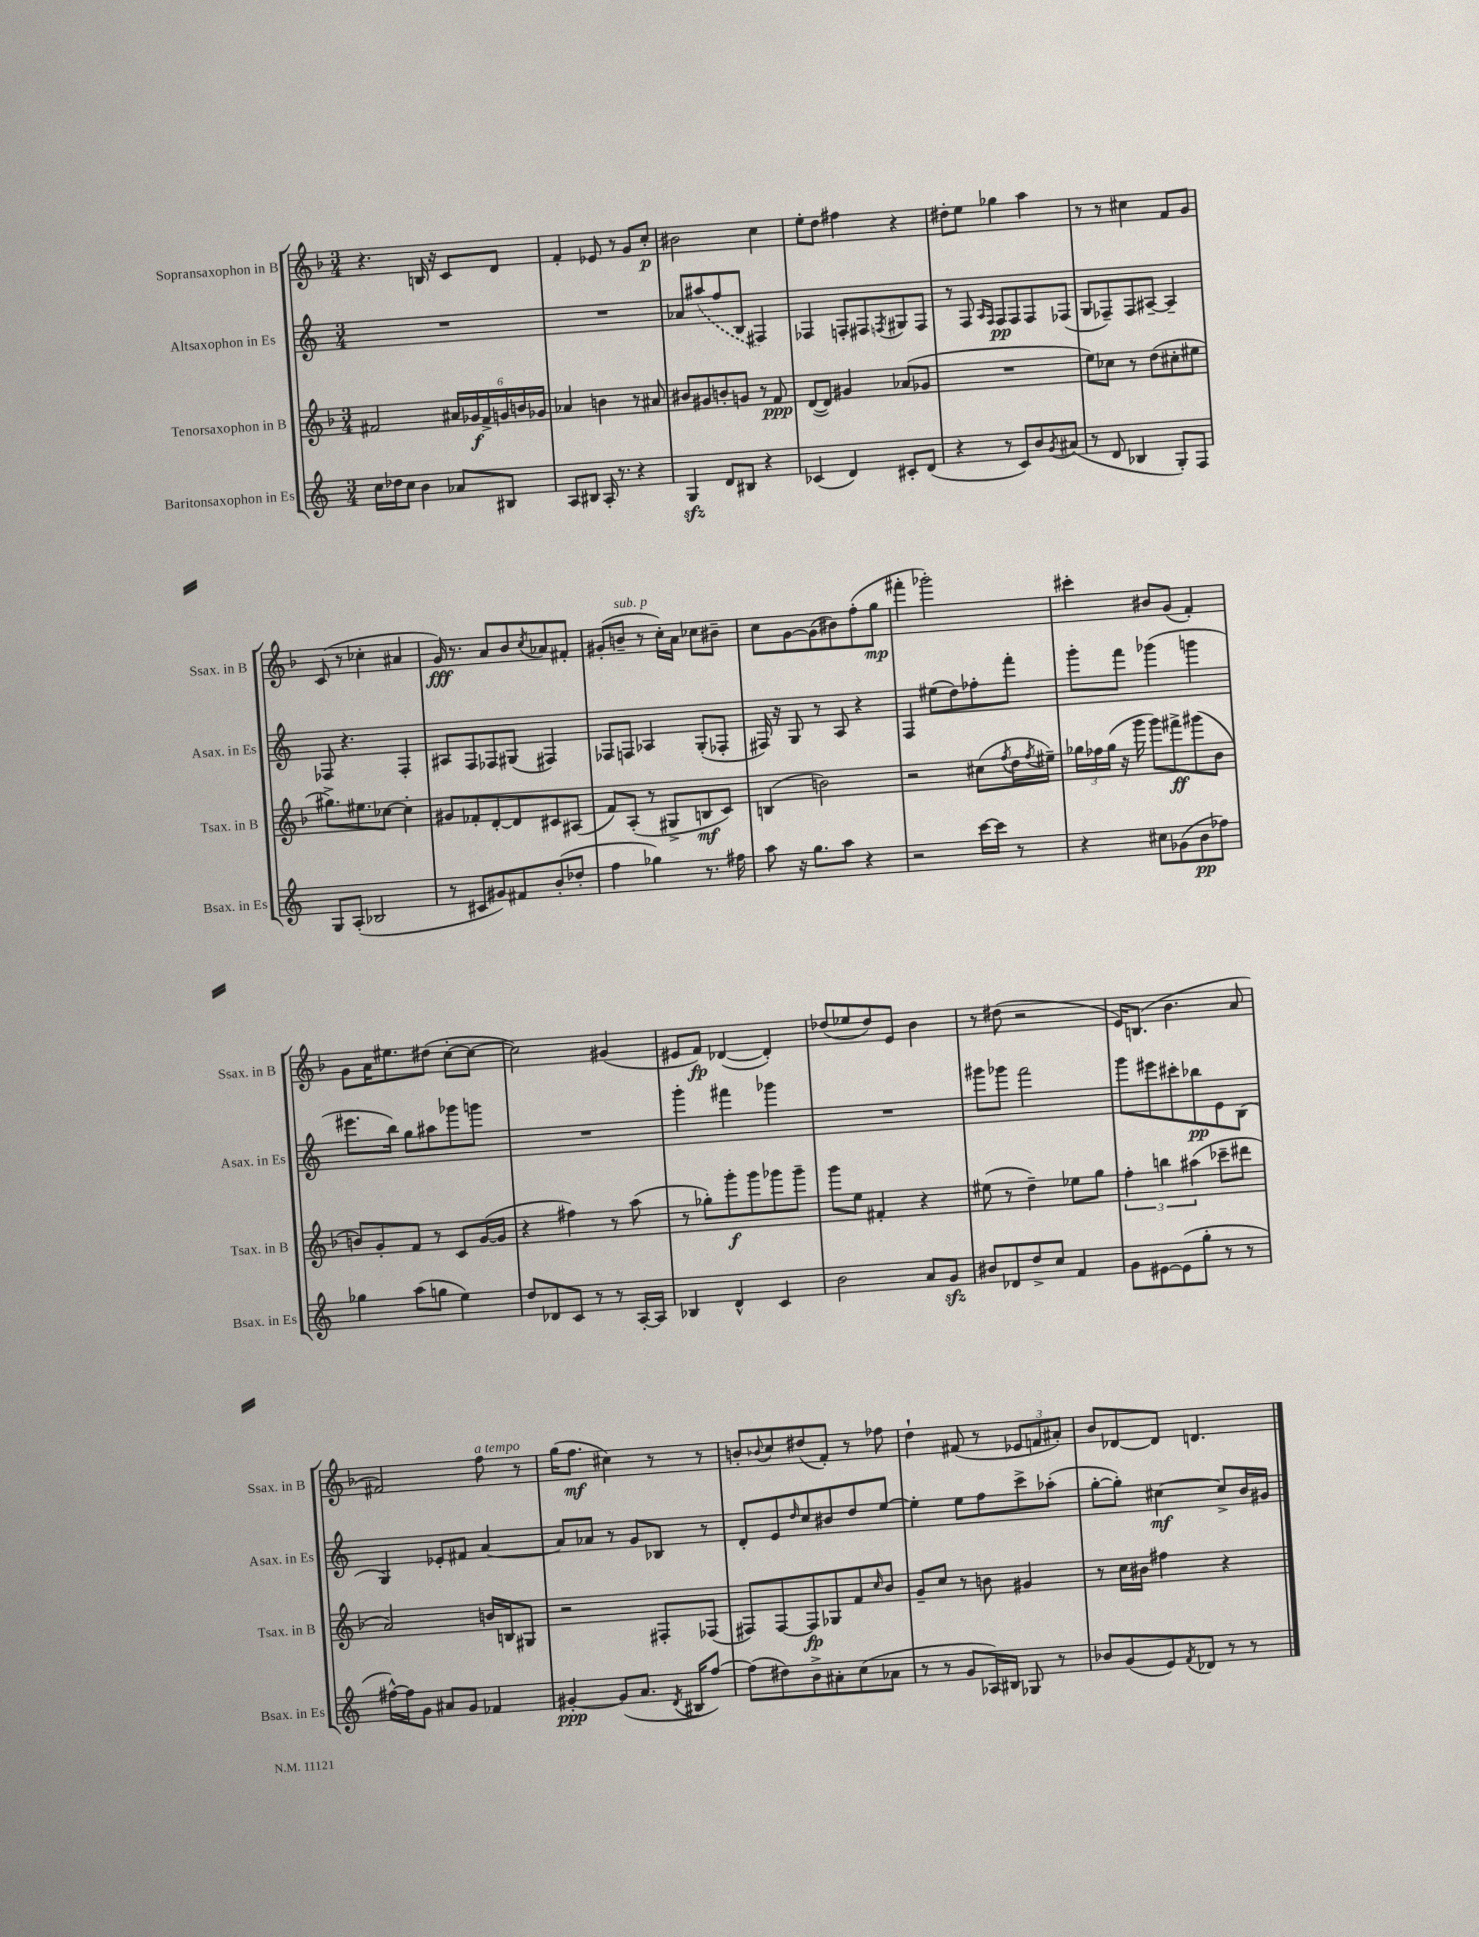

**kern	**kern	**kern	**kern
*staff4	*staff3	*staff2	*staff1
*clefG2	*clefG2	*clefG2	*clefG2
*k[]	*k[b-]	*k[]	*k[b-]
*M3/4	*M3/4	*M3/4	*M3/4
16cc\LL	2f#/	2.r	4.r
16dd-\J	.	.	.
8cc\J	.	.	.
4b\	.	.	.
.	.	.	16B/
.	.	.	16r
8a-/L	24a#/LL	.	8c/L
.	24g-/	.	.
.	24f#^/	.	.
8B#/J	24g/	.	8d/J
.	24b/	.	.
.	24g-/JJ	.	.
=	=	=	=
8A/L	4a-/	2.r	4f'/
8B#/J	.	.	.
16A'/	4b\	.	8e-/
8.r	.	.	.
.	.	.	8r
4r	8r	.	8g/L
.	8a#/	.	8cc'/J
=	=	=	=
4G/	8b#/L	8a-/L	2b#\
.	8g#/	(8aa#/	.
8d/L	8b'/	8ff/	.
8B#/J	8g/J	8B/J	.
4r	8r	4F#/)	4cc\
.	8f/	.	.
=	=	=	=
(4c-/	([8d/L	4F-/	8ee'\L
.	8d/]J)	.	8dd\J
4d/)	4g#/	8F'/L	4ff#\
.	.	8F#/	.
.	.	8qF/	.
8c#'/L	(8a-/L	8G#/	4r
(8d/J	8g-/J	8F/J	.
=	=	=	=
4r	2.r	8r	8dd#'\L
.	.	8F/	8ee\J
.	.	16qqA/LL	.
.	.	16qqF/JJ	.
8r	.	8F/L	4gg-\
8c/L)	.	8F/	.
8b/	.	8F/	4aa\
8qg/	.	.	.
(8a#/J	.	(8F-/J	.
=	=	=	=
8r	8ee\L)	8G/L	8r
8d/	8cc-\J	8F-~/)	8r
4B-/	8r	8F-/	4cc#\
.	(8dd\L	[8A#~/J	.
8G'/L)	8cc#'\	4A#~/]	8f/L
8F/J	8ee#\J	.	8g/J
=	=	=	=
8G/L	8.gg#^\L)	8F-/	(8c/
(8A'/J	.	4.r	8r
.	8.ee#\	.	.
2B-/	.	.	4cc-'\
.	[8cc-\J	.	.
.	4cc-'\]	4F-'/	4a#/
=	=	=	=
8r	8g#/L	8A#/L	16g/)
.	.	.	8.r
8c#/L	8f-'/	8F/	.
8g#/)	[8d'/	8F-/	8a/L
8f#/	8d/]	(8G#/J	8b-/
.	.	.	8qcc/
(8b'/	8c#/	4F#/)	8a-/
8dd-'/J	(8A#/J	.	8f#'/J
=	=	=	=
4ff\	8f/L)	8F-/L	(8g#'/L
.	(8A'/J	8F/J	8b~/J
4gg-\)	8r	4A-/	8r
.	8G#^/L	.	16cc'\LL)
.	.	.	16a\JJ
8.r	8B/	(8G'/L	8cc-\L
.	8c/J)	8F-'/J	8b#~\J
16ff#\	.	.	.
=	=	=	=
8aa\	(4B/	16F#/)	8cc\L
.	.	16r	.
16r	.	8G/	[8g\
8.gg\L	.	.	.
.	2b\)	8r	(8g\]
8aa\J	.	8A/	8b#\)
4r	.	4r	(8ff'\
.	.	.	8gg\J
=	=	=	=
2r	2r	4F/	4fff#'\
.	.	(8ee#\L	2ggg-'\)
.	.	8dd\)	.
[16ccc\LL	(8cc#\L	8ff-'\	.
16ccc\]JJ	.	.	.
.	8qff/	.	.
8r	16dd\L	8fff'\J	.
.	8qff/	.	.
.	16ee#~\JJ)	.	.
=	=	=	=
4r	24gg-\LL	8ggg'\L	4ccc#'\
.	24ff-\	.	.
.	(24gg-\JJ	.	.
.	16r	8fff\J	.
.	16ggg\	.	.
8cc#\L	8ggg\L)	(4ggg-\	8b#/L
(8g-\	8fff#^\	.	(8g/J
8b\	(8ggg#\	4ggg\	4f'/)
8ff-\J)	8b-\J	.	.
=	=	=	=
4gg-\	8b/L)	8.eee#\L	8g\L
.	8g'/	.	16a\K
.	.	16bb\Jk)	8.ee#\
(8aa\L	8f/J	8gg\L	.
8gg\J	8r	8aa#\	(8dd#\J
4ee\)	8c/L	8ggg-\	[8cc'\L
.	([16g/L	8ggg\J	8cc\_J
.	16g/]JJ	.	.
=	=	=	=
8dd/L	4r	2.r	2cc\])
8d-/	.	.	.
8c/J	4ff#\)	.	.
8r	.	.	.
8r	8r	.	(4g#/
[16A'/LL	(8aa\	.	.
16A/]JJ	.	.	.
=	=	=	=
4B-/	8r	4ggg'\	8e#/L
.	8gg-'\L)	.	8f/J)
4d^^/	8ggg'\	4fff#\	([4d-/
.	8ggg\	.	.
4c/	8ggg-\	4ggg-\	4d-'/])
.	8ggg-~\J	.	.
=	=	=	=
2b\	8ggg\L	2.r	(8dd-/L
.	8ee\J	.	8ee-/
.	4f#'/	.	8dd-/)
.	.	.	8e/J
8a/L	4r	.	4b-\
8g/J	.	.	.
=	=	=	=
8b#/L	(8ee#\	8ggg#\L	8r
8d-/	8r	8ggg-\J	(8dd#\
8dd^/	4dd~\)	2fff\	2r
8cc/J	.	.	.
4f/	8ee-\L	.	.
.	8gg\J	.	.
=	=	=	=
8g\L	6ff'\	8ggg\L	16e/LK)
.	.	.	(8.B/J
[8e#\	.	8eee#\	.
.	6bb\	.	.
(8e#\]	.	8ccc#'\	4.b-\
.	(6aa#\	.	.
8gg'\J	.	8bb-\	.
8r	8ccc-~\L	8e\	.
8r	8ddd#\J	(8B\J	8a/
=	=	=	=
[16ff#^^\LL)	2a/)	4G/)	2f#/)
16ff#\]J	.	.	.
8g\J	.	.	.
8a#/L	.	8e-'/L	.
8g/J	.	8f#/J	.
4f-/	16b/LL	[4a/	8ff\
.	16B/J	.	.
.	8G#/J	.	8r
=	=	=	=
[4g#'/	2r	8a/]L	(16gg\LK
.	.	.	8.ff\J
.	.	8a-/J	.
(8g#/]L	.	8r	4cc#\)
8.a/J	.	8g/L	.
.	8F#'/L	8B-/J	8r
8qd/	.	.	.
16B#/LK	.	.	.
[8ff/J)	(8F-/J	8r	8r
=	=	=	=
(8ff\]L	8F#/L)	8d'/L	8b'/L
.	.	.	8qqb-/
8dd#\)	[8F#/	8e/	8cc/
.	.	16qqdd/	.
8b^\	8F#/]	8cc/	(8dd#/
8a#'\	8G-/	8b#/	8f'/J)
(8cc\	8f/	8dd/	8r
.	16qqcc/	.	.
8a-\J	8b-/J	[8ee/J	8ff-\
=	=	=	=
8r	8g~/L	4ee'\]	4dd`\
8r	8cc/J	.	.
8g/L	8r	8ee\L	(8f#/
16A-/L)	8b\	8ff\	8r
16B#/JJ	.	.	.
8G-/	4g#/	8ccc^\	12e-/L
.	.	.	12f/
8r	.	(8aa-'\J	.
.	.	.	12a#'/J)
=	=	=	=
8b-/L	8r	[8gg'\L	8b-/L
(8g/	16cc\LL	8gg'\]J)	[8d-/
.	16b#\JJ	.	.
8e/)	4ff#\	[4cc#\	8d-/]J
8qf/	.	.	.
8d-/J	.	.	4.d/
8r	4r	8cc#^/]L	.
8r	.	16b/L	.
.	.	16g#/JJ	.
==	==	==	==
*-	*-	*-	*-
